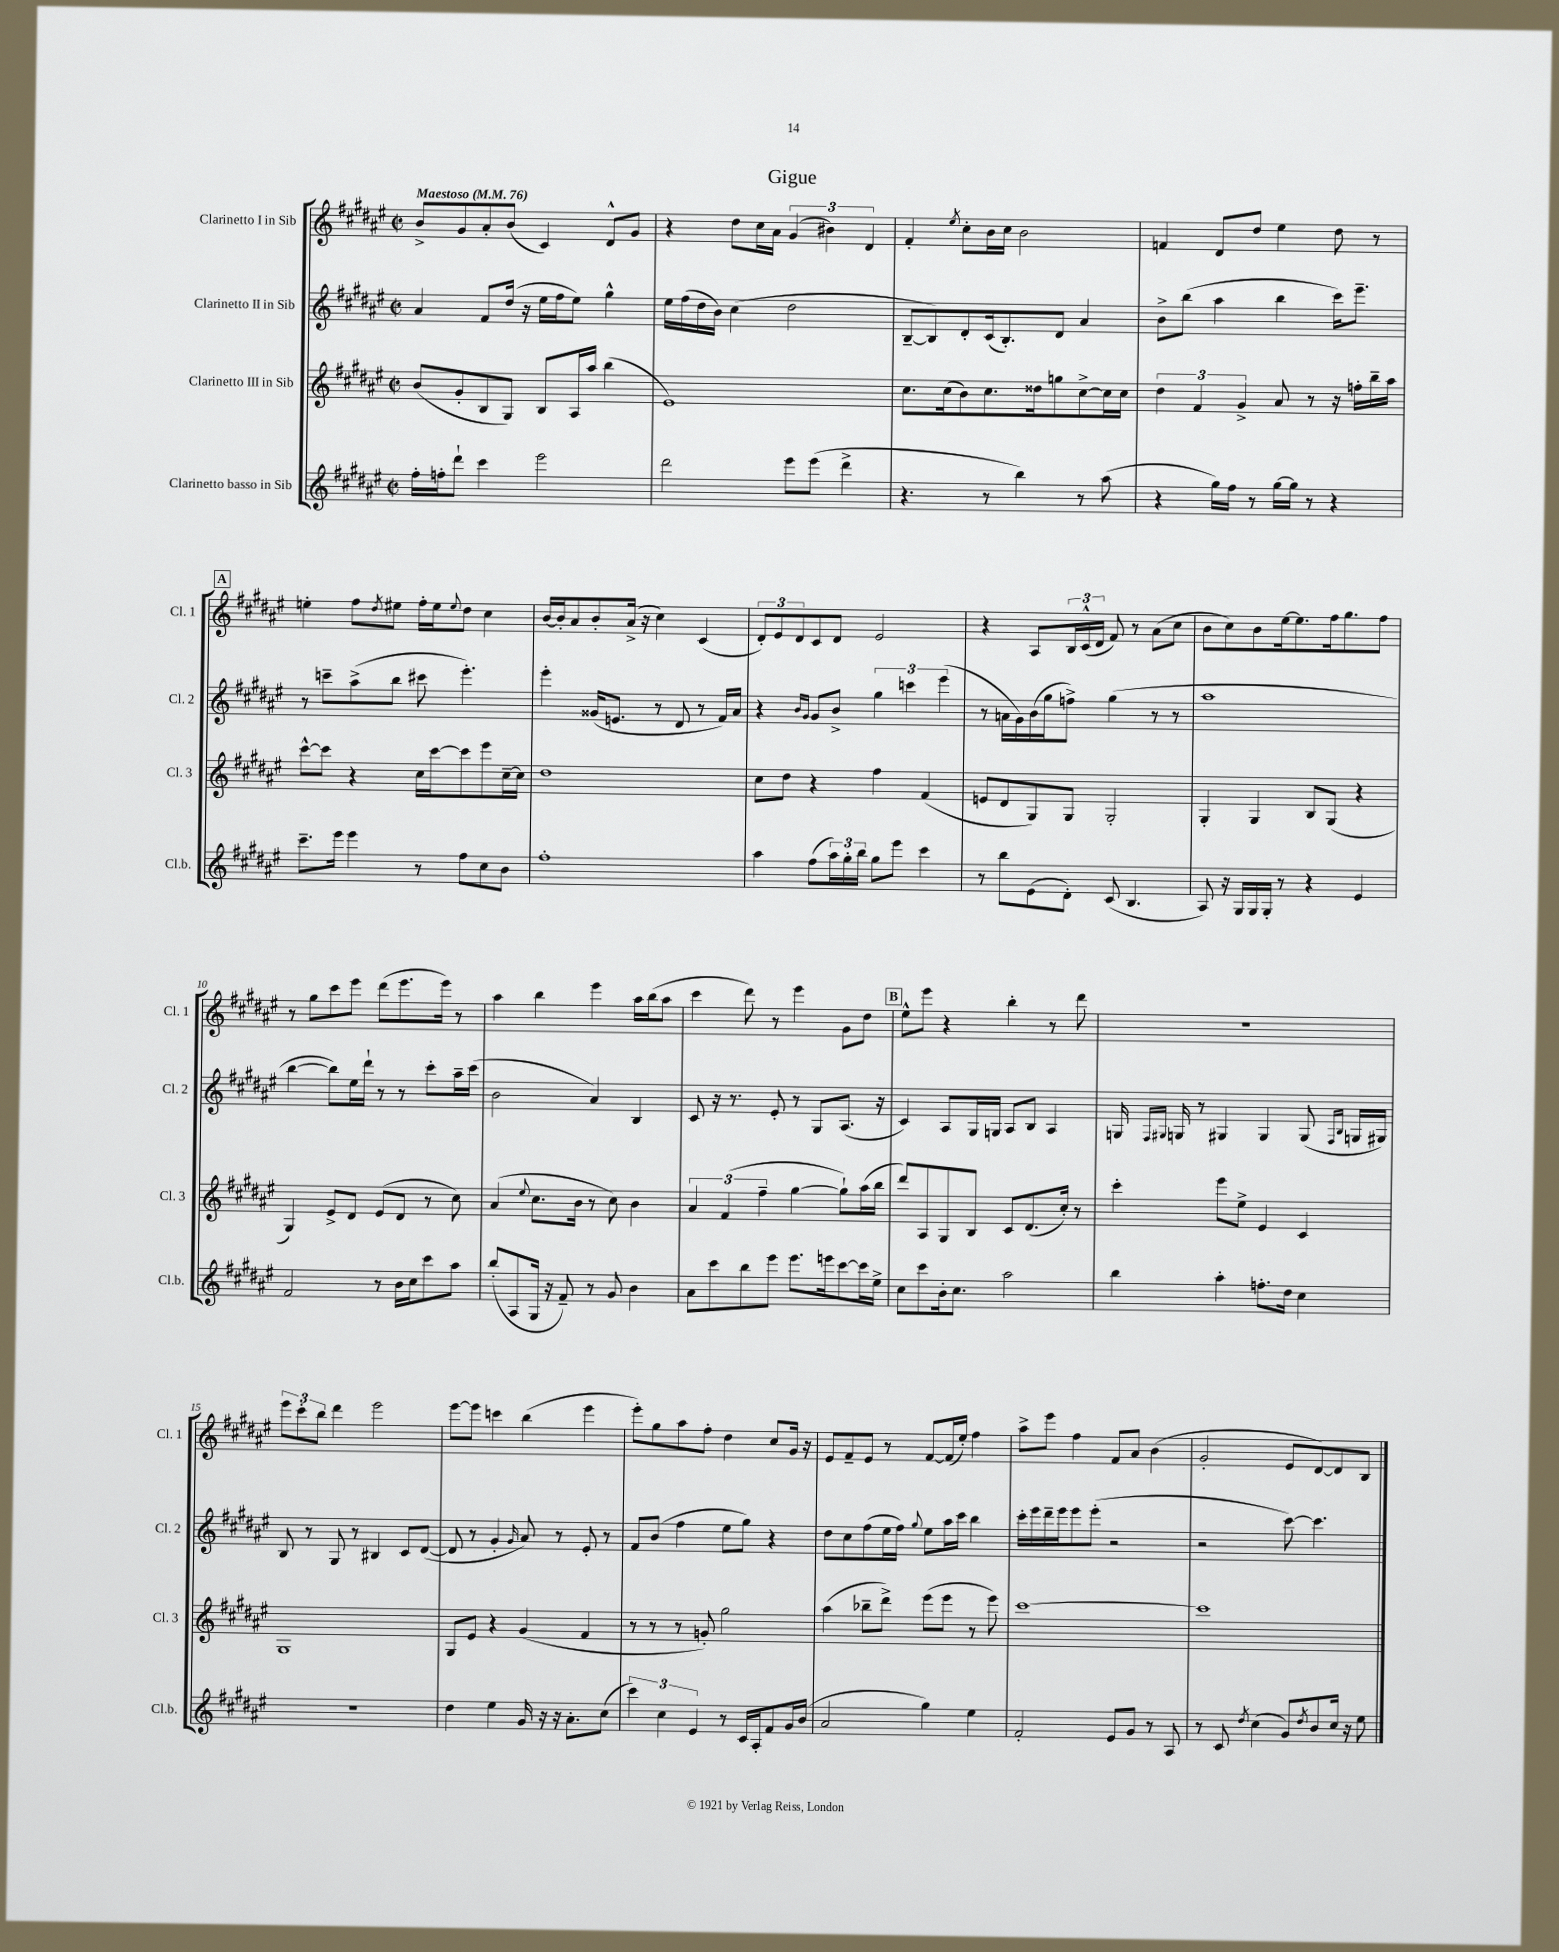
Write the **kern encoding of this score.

**kern	**kern	**kern	**kern
*staff4	*staff3	*staff2	*staff1
*clefG2	*clefG2	*clefG2	*clefG2
*k[f#c#g#d#a#e#]	*k[f#c#g#d#a#e#]	*k[f#c#g#d#a#e#]	*k[f#c#g#d#a#e#]
*M2/2	*M2/2	*M2/2	*M2/2
*met(c|)	*met(c|)	*met(c|)	*met(c|)
*MM76	*MM76	*MM76	*MM76
16ff#'	(8b	4a#	8b^
16ff'	.	.	.
8ddd#`	8g#'	.	8g#
4ccc#	8B	8f#	8a#'
.	8G#)	(16dd#	(8b
.	.	16r	.
2eee#	8B	16ee#	4c#)
.	.	16ff#	.
.	16A#	8ee#)	.
.	16aa#	.	.
.	(4bb	4gg#^^	8d#^^
.	.	.	8g#
=	=	=	=
2ddd#	1e#)	16ee#	4r
.	.	(16ff#	.
.	.	16dd#	.
.	.	16b)	.
.	.	(4cc#	8dd#
.	.	.	16cc#
.	.	.	16a#
8eee#	.	2dd#	(6g#
(8eee#	.	.	.
.	.	.	6b#)
4ddd#^	.	.	.
.	.	.	6d#
=	=	=	=
4.r	8.cc#	[8B~	4f#'
.	.	8B])	.
.	(16cc#	.	.
.	.	.	8qee#
.	8b)	8d#'	8cc#'
8r	8.cc#	(16c#	16b
.	.	8.B')	16cc#
4bb)	.	.	2b
.	16dd##	.	.
.	8gg	8d#	.
8r	[8cc#^	4a#	.
(8aa#	16cc#]	.	.
.	16cc#	.	.
=	=	=	=
4r	6dd#	8b^	4f
.	.	(8bb	.
.	6f#	.	.
16gg#)	.	4aa#	8d#
16ff#	.	.	.
.	6g#^	.	.
8r	.	.	8dd#
[16gg#	8a#	4bb	4ee#
16gg#]	.	.	.
8r	8r	.	.
4r	16r	16ccc#)	8dd#
.	16ff'	8.eee#~	.
.	16bb~	.	8r
.	16aa#	.	.
=	=	=	=
8.ccc#~	[8ccc#^^	8r	4ee'
.	8ccc#]	8ccc~	.
16eee#	.	.	.
4eee#	4r	(8aa#^	8ff#
.	.	.	8qdd#
.	.	8bb	8ee#
8r	16cc#	8ccc#	16ff#'
.	[16ccc#	.	16ee#
.	.	.	8qqee#
8ff#	8ccc#]	4.eee#')	8dd#
8cc#	8eee#	.	4cc#
8b	[16cc#~	.	.
.	16cc#]	.	.
=	=	=	=
1ff#'	1dd#	4eee#'	[16b
.	.	.	16b']
.	.	.	8a#
.	.	(16g##	8b'
.	.	8.e	.
.	.	.	(16a#^
.	.	.	16r
.	.	8r	4cc#)
.	.	8d#	.
.	.	8r	(4c#
.	.	16f#)	.
.	.	16a#	.
=	=	=	=
4aa#	8cc#	4r	12d#')
.	.	.	12e#
.	8dd#	.	.
.	.	.	12d#
.	.	16qqb	.
.	.	16qqg#	.
(8ff#	4r	8g#	8c#
24aa#)	.	8b^	8d#
24gg#'	.	.	.
24bb	.	.	.
8gg#	4ff#	6gg#	2e#
8eee#	.	.	.
.	.	6ccc	.
4ccc#	(4f#	.	.
.	.	(6eee#	.
=	=	=	=
8r	8e	8r	4r
8bb	8d#	16a	.
.	.	16g#)	.
(8e#	8G#)	(16b	8A#
.	.	16gg#	.
8d#')	8G#	8ff^)	24B
.	.	.	(24c#^^
.	.	.	24d#
(8c#	2G#'	(4gg#	8f#)
4.B	.	.	8r
.	.	8r	(8a#
.	.	8r	8cc#
=	=	=	=
8A#)	4G#'	1aa#	8b
16r	.	.	8cc#)
16G#	.	.	.
16G#	4G#	.	8b
16G#'	.	.	.
8r	.	.	[16ee#
.	.	.	8.ee#]
4r	8B	.	.
.	(8G#	.	16ff#
.	.	.	8.gg#
4e#	4r	.	.
.	.	.	8ff#
=	=	=	=
2f#	4G#)	[4bb	8r
.	.	.	8gg#
.	8e#^	8bb])	8ccc#
.	8d#	16ee#	8eee#
.	.	16ddd#`	.
8r	(8e#	8r	(8ddd#
16b	8d#	8r	8.eee#
16cc#	.	.	.
8ccc#	8r	8ccc#'	.
.	.	.	16eee#)
8aa#	8cc#)	16aa#~	8r
.	.	(16ccc#	.
=	=	=	=
(8bb'	(4a#	2b	4aa#
8A#	.	.	.
.	8qqee#	.	.
16G#	8.cc#	.	4bb
16r	.	.	.
8f#~)	.	.	.
.	16b	.	.
8r	8r	4a#)	4eee#
8g#	8cc#)	.	.
4b	4b	4B	16aa#
.	.	.	(16bb
.	.	.	8aa#
=	=	=	=
8a#	6a#	8c#	4ccc#
8ccc#	.	16r	.
.	(6f#	.	.
.	.	8.r	.
8bb	.	.	8ddd#)
.	6ff#~	.	.
8eee#	.	8e#'	8r
8.eee#	[4gg#	8r	4eee#
.	.	8G#	.
16eee	.	.	.
[8ccc#	8gg#`])	(8.A#	8g#
16ccc#]	(16aa#	.	8dd#
16ee#^	16bb	16r	.
=	=	=	=
8cc#	8ddd#)	4c#)	8ee#^^
8ccc#	8A#	.	8eee#
16b'	8G#	8A#	4r
8.cc#	.	.	.
.	8B	16G#	.
.	.	16G	.
2aa#	8c#	8A#	4bb'
.	(8.d#	8B	.
.	.	4A#	8r
.	16cc#')	.	.
.	8r	.	8ddd#
=	=	=	=
4bb	4ccc#'	16G	1r
.	.	16qqF#	.
.	.	16qqG#	.
.	.	16G	.
.	.	8r	.
4aa#'	8eee#	4G#	.
.	8ee#^	.	.
8.ff'	4e#	4G#	.
16dd#	.	.	.
4cc#	4c#	(8G#	.
.	.	16qqF#	.
.	.	16qqB	.
.	.	16G	.
.	.	16G#)	.
=	=	=	=
1r	1G#	8B	12eee#
.	.	.	12ccc#'
.	.	8r	.
.	.	.	12bb
.	.	8G#	4ddd#
.	.	8r	.
.	.	4B#	2eee#
.	.	8c#	.
.	.	([8d#	.
=	=	=	=
4dd#	8G#	8d#]	[8eee#
.	8e#	8r	8eee#]
4ee#	4r	4g#'	4ccc
.	.	16qqg#	.
16g#	(4g#	8a#)	(4bb
16r	.	.	.
16r	.	8r	.
8.a#'	.	.	.
.	4f#	8e#'	4eee#
(8cc#	.	8r	.
=	=	=	=
6ccc#)	8r	8f#	8eee#')
.	8r	(8b	8gg#
6cc#	.	.	.
.	8r	4ff#	8aa#
6e#	.	.	.
.	8g')	.	8ff#'
8r	2gg#	8ee#	4dd#
16c#	.	8gg#)	.
16A#'	.	.	.
8f#	.	4r	8cc#
16g#	.	.	16g#
(16b	.	.	16r
=	=	=	=
2a#	(4aa#	8dd#	8e#
.	.	8cc#	8f#~
.	8bb-~	(8ff#	8e#
.	8ddd#^)	16ee#	8r
.	.	16ff#)	.
.	.	8qqgg#	.
4gg#)	(8eee#	8ee#	[8f#
.	8eee#	16aa#	(16f#]
.	.	16ccc#	16ee#')
4ee#	8r	4bb	4ff#
.	8eee#)	.	.
=	=	=	=
2f#'	[1ccc#	16ccc#'	8aa#^
.	.	16eee#	.
.	.	16ddd#~	8eee#
.	.	16eee#	.
.	.	8eee#	4ff#
.	.	(8eee#'	.
8e#	.	2r	8f#
8g#	.	.	8a#
8r	.	.	(4b
8A#	.	.	.
=	=	=	=
8r	1ccc#]	2r	2g#'
8c#	.	.	.
8qdd#	.	.	.
(4cc#	.	.	.
8g#)	.	[8ccc#)	8e#
8qdd#	.	.	.
8b	.	4.ccc#]	[8d#)
16cc#	.	.	8d#]
16r	.	.	.
8ee#	.	.	8B
==	==	==	==
*-	*-	*-	*-
